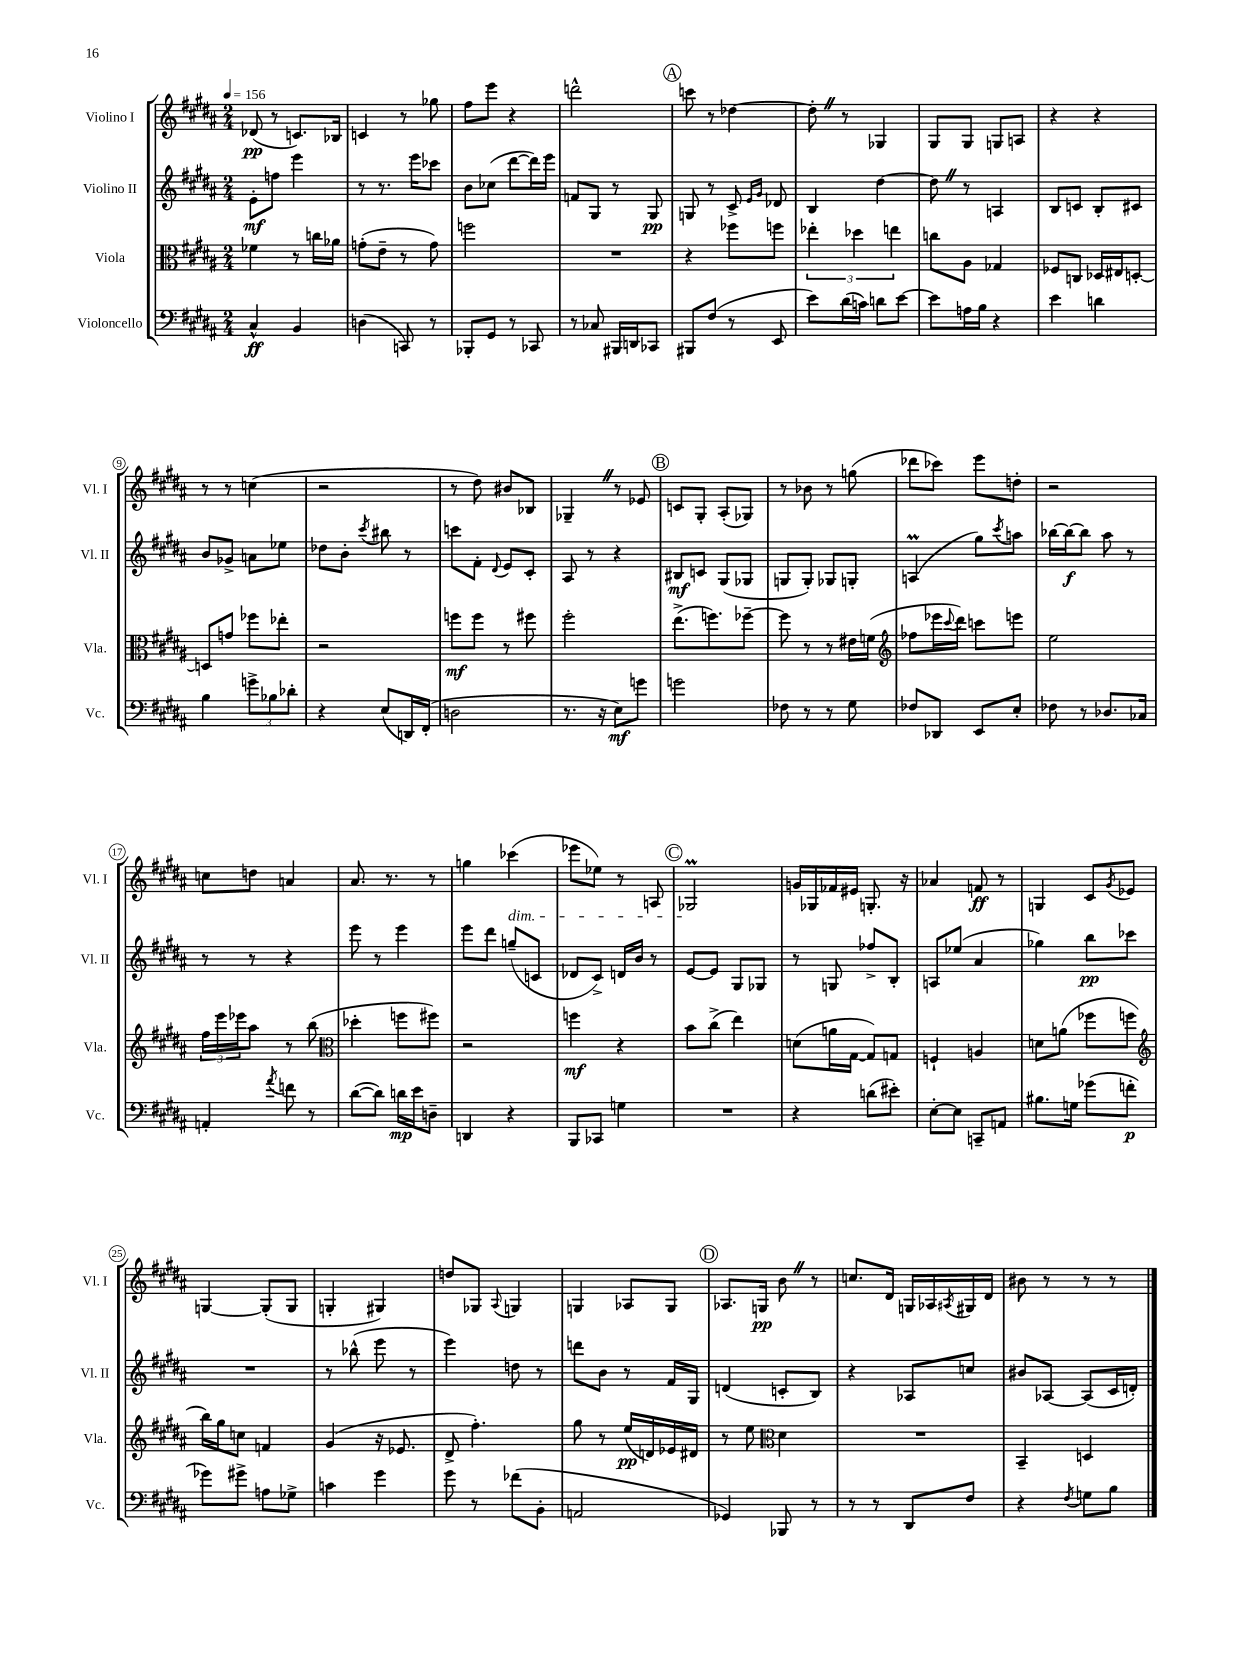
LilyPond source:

<<
\new StaffGroup <<
\new Staff = "s0" \with { instrumentName = "Violino I" shortInstrumentName = "Vl. I" } {
    \clef treble \key b \major \numericTimeSignature \time 2/4 \tempo 4 = 156
    des'8\pp( r8 c'8.) bes16 |
    c'4 r8 ges''8 |
    fis''8 e'''8 r4 |
    d'''2-^ |
    \mark \markup { \circle "A" } c'''8 r8 des''4~ |
    des''8-. \once \override BreathingSign.text = \markup { \musicglyph "scripts.caesura.straight" } \breathe r8 ges4 |
    gis8 gis8 g8 a8 |
    r4 r4 |
    r8 r8 c''4( |
    r2 |
    r8 dis''8) bis'8 bes8 |
    ges4-- \once \override BreathingSign.text = \markup { \musicglyph "scripts.caesura.straight" } \breathe r8 ees'8 |
    \mark \markup { \circle "B" } c'8 gis8-. ais8-.( ges8) |
    r8 bes'8 r8 g''8( |
    des'''8 ces'''8) e'''8 d''8-. |
    r2 |
    c''8 d''8 a'4 |
    ais'8. r8. r8 |
    g''4 ces'''4\dim( |
    ees'''8 ees''8) r8 a8 |
    \mark \markup { \circle "C" } ges2\prall\! |
    g'16 ges16 fes'16 eis'16 g8.-. r16 |
    aes'4 f'8\ff r8 |
    g4 cis'8 \acciaccatura { gis'8 } ees'8 |
    g4~ g8-.( g8 |
    g4-. gis4) |
    d''8 ges8 \appoggiatura { ais8 } g4 |
    g4 aes8 g8 |
    \mark \markup { \circle "D" } aes8. g16\pp b'8 \once \override BreathingSign.text = \markup { \musicglyph "scripts.caesura.straight" } \breathe r8 |
    c''8. dis'16 g16 aes16 \acciaccatura { ais8 } gis16 dis'16 |
    bis'8 r8 r8 r8 \bar "|." |
}
\new Staff = "s1" \with { instrumentName = "Violino II" shortInstrumentName = "Vl. II" } {
    \clef treble \key b \major \numericTimeSignature \time 2/4
    e'8-.\mf f''8 e'''4 |
    r8 r8. e'''16 ces'''8 |
    b'8 ces''8( dis'''8~ dis'''16) e'''16 |
    f'8 gis8 r8 gis8\pp |
    \mark \markup { \circle "A" } g8 r8 cis'8-> \grace { e'16 gis'16 } des'8 |
    b4 dis''4~ |
    dis''8 \once \override BreathingSign.text = \markup { \musicglyph "scripts.caesura.straight" } \breathe r8 a4 |
    b8 c'8 b8-. cis'8 |
    b'8 ges'8-> a'8 ees''8 |
    des''8 b'8-. \acciaccatura { cis'''8 } bis''8 r8 |
    c'''8 fis'8-. \appoggiatura { dis'8 } e'8 cis'8-. |
    ais8 r8 r4 |
    \mark \markup { \circle "B" } bis8\mf c'8 gis8( ges8 |
    g8 g8-.) ges8 g8-. |
    a4\prall( gis''8) \acciaccatura { cis'''8 } a''8 |
    bes''16~ bes''16~\f bes''8 ais''8 r8 |
    r8 r8 r4 |
    e'''8 r8 e'''4 |
    e'''8 dis'''8 g''8--( c'8 |
    des'8 cis'8->) d'16 b'16 r8 |
    \mark \markup { \circle "C" } e'8~ e'8 gis8 ges8 |
    r8 g8 fes''8-> b8-. |
    a8 ees''8( ais'4 |
    ges''4) b''8\pp ces'''8 |
    R2 |
    r8 bes''8-^( e'''8 r8 |
    e'''4) d''8 r8 |
    d'''8 b'8 r8 fis'16 gis16 |
    \mark \markup { \circle "D" } d'4( c'8-. b8) |
    r4 aes8 c''8 |
    bis'8 aes8~ aes8( cis'16 d'16-.) \bar "|." |
}
\new Staff = "s2" \with { instrumentName = "Viola" shortInstrumentName = "Vla." } {
    \clef alto \key b \major \numericTimeSignature \time 2/4
    fes'4 r8 c''16 aes'16 |
    g'8-.( e'8-- r8 g'8) |
    f''2 |
    R2 |
    \mark \markup { \circle "A" } r4 fes''8 f''8 |
    \tuplet 3/2 { ees''4-. des''4 e''4 } |
    c''8 ais8 ges4 |
    fes8 c8 des16 eis16 d8~-. |
    d8 g'8 fes''8 ees''8-. |
    r2 |
    f''8\mf f''8 r8 fis''8 |
    fis''2-. |
    \mark \markup { \circle "B" } e''8.->( f''8.) fes''8~-- |
    fes''8 r8 r8 eis'16 f'16( |
    \clef treble fes''8 ees'''16 \appoggiatura { cis'''8 } dis'''16) c'''8 e'''8 |
    e''2 |
    \tuplet 3/2 { fis''16 e'''16 ees'''16 } ais''8 r8 b''8( |
    \clef alto des''4-. f''8 fis''8) |
    r2 |
    f''4\mf r4 |
    \mark \markup { \circle "C" } b'8 cis''8->( e''4) |
    d'8( a'16 gis16~ gis8) g8 |
    f4-! a4 |
    d'8 a'8( fes''8 f''8 |
    \clef treble b''16) gis''16 c''8 f'4 |
    gis'4( r16 ees'8. |
    dis'8-> fis''4.-.) |
    gis''8 r8 e''16\pp( d'16) ees'16 dis'16 |
    \mark \markup { \circle "D" } r8 e''8 \clef alto dis'4 |
    R2 |
    b,4-- d4 \bar "|." |
}
\new Staff = "s3" \with { instrumentName = "Violoncello" shortInstrumentName = "Vc." } {
    \clef bass \key b \major \numericTimeSignature \time 2/4
    cis4-^\ff b,4 |
    d4( c,8) r8 |
    bes,,8-. gis,8 r8 ces,8 |
    r8 ces8 bis,,16 d,16 ces,8 |
    \mark \markup { \circle "A" } bis,,8 fis8( r8 e,8 |
    e'8) dis'16( c'16) d'8 e'8~ |
    e'8 a16 b16 r4 |
    e'4 d'4 |
    b4 \tuplet 3/2 { g'8-> bes8 des'8-. } |
    r4 e8( d,16) fis,16-.( |
    d2 |
    r8. r16 e8\mf) g'8 |
    \mark \markup { \circle "B" } g'2 |
    fes8 r8 r8 gis8 |
    fes8 des,8 e,8 e8-. |
    fes8 r8 des8. ces16 |
    a,4-. \acciaccatura { ais'8 } f'8 r8 |
    dis'8~( dis'8) d'16\mp e'16 d8-- |
    d,4 r4 |
    b,,8 ces,8 g4 |
    \mark \markup { \circle "C" } R2 |
    r4 d'8( eis'8-.) |
    e8~-. e8 c,8-- a,8 |
    bis8. g16 ges'8( f'8-.\p |
    ges'8) gis'8-> a8 ges8-> |
    c'4 gis'4 |
    gis'8 r8 fes'8( b,8-. |
    a,2 |
    \mark \markup { \circle "D" } ges,4) bes,,8 r8 |
    r8 r8 dis,8 fis8 |
    r4 \acciaccatura { fis8 } g8 b8 \bar "|." |
}
>>
>>
\layout { \context { \Score \override BarNumber.stencil = #(make-stencil-circler 0.1 0.3 ly:text-interface::print) } }
